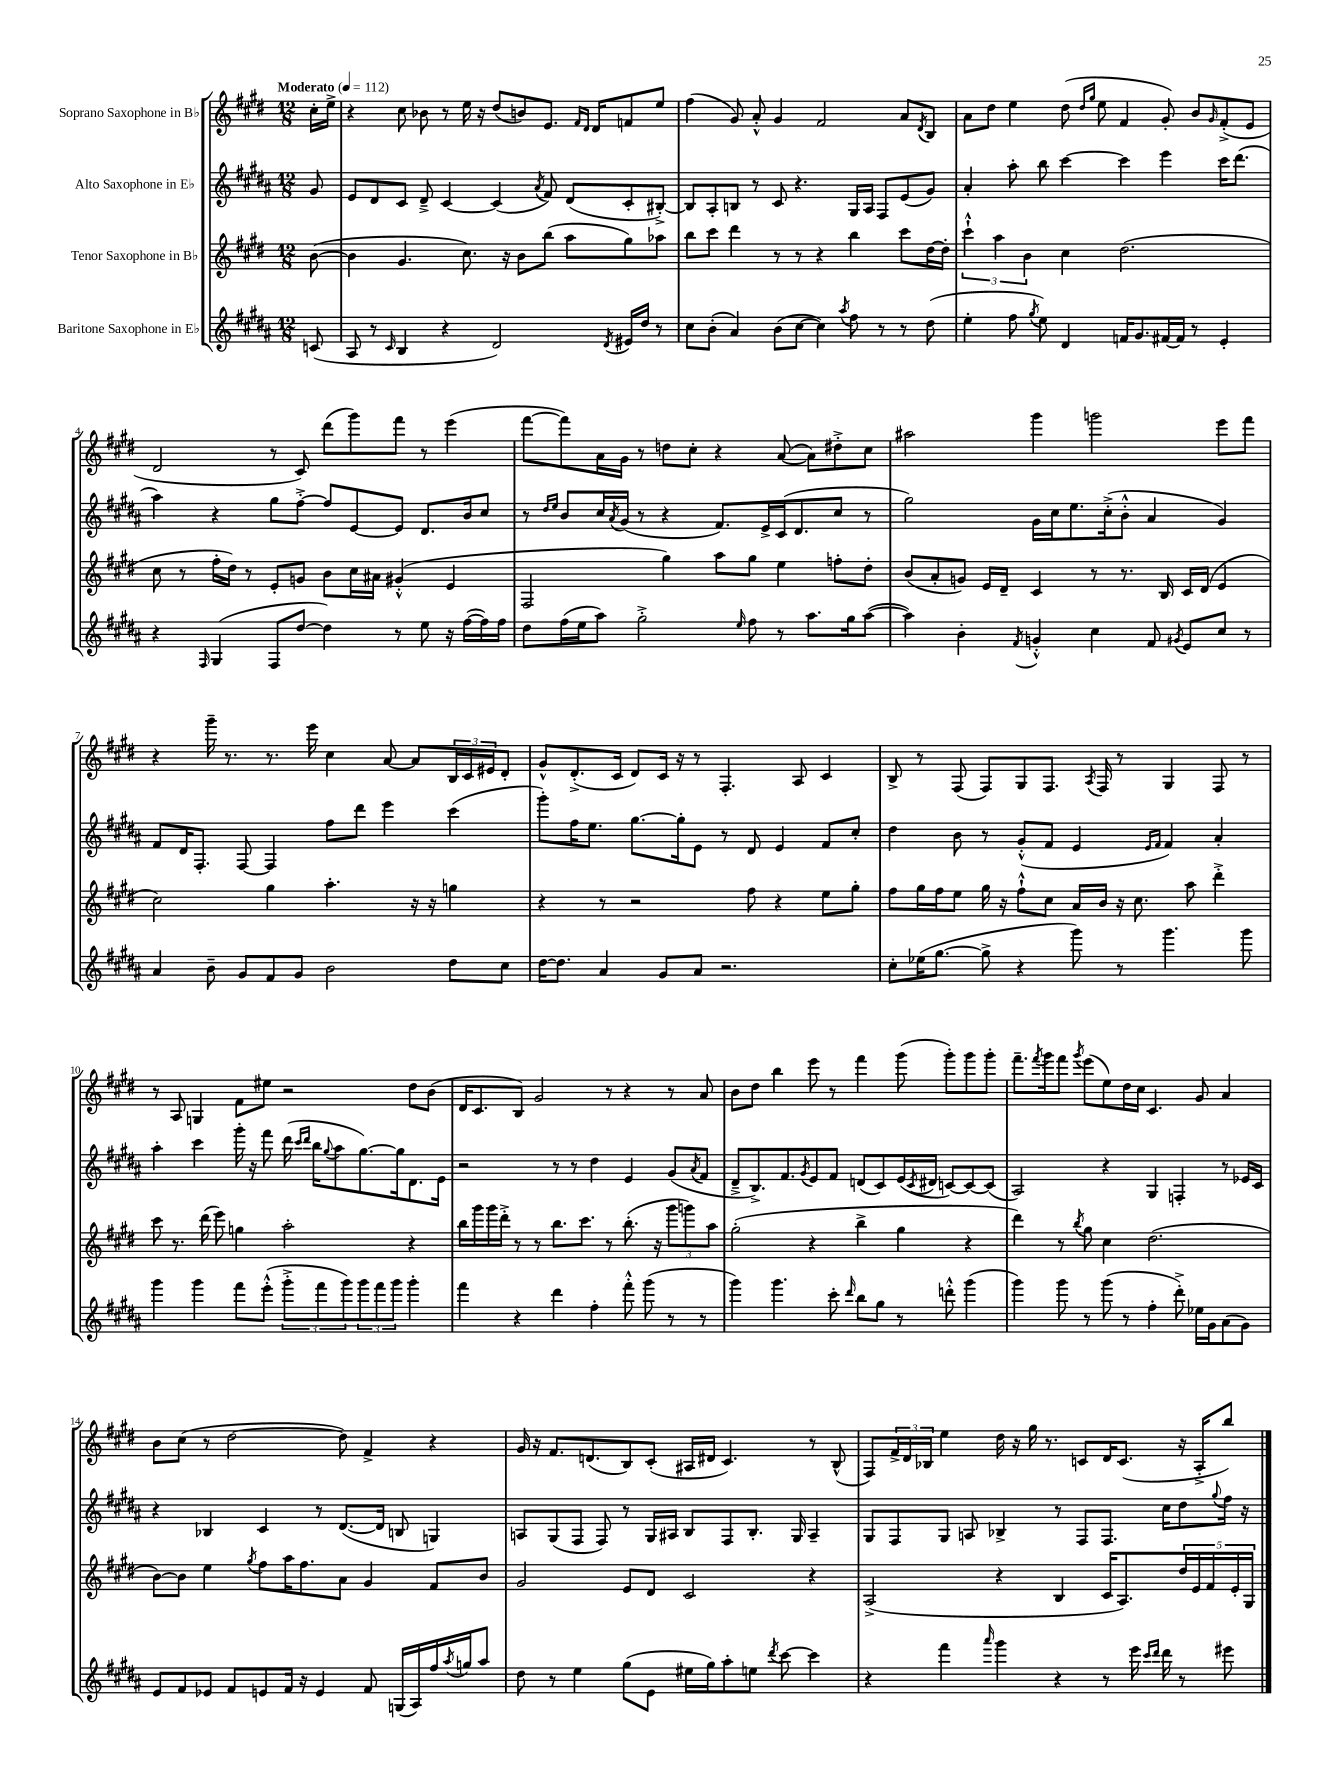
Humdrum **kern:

**kern	**kern	**kern	**kern
*staff4	*staff3	*staff2	*staff1
*clefG2	*clefG2	*clefG2	*clefG2
*k[f#c#g#d#a#]	*k[f#c#g#d#]	*k[f#c#g#d#a#]	*k[f#c#g#d#]
*M12/8	*M12/8	*M12/8	*M12/8
*MM112	*MM112	*MM112	*MM112
(8c	([8b	8g#	16cc#'
.	.	.	16ee^
=	=	=	=
8A#	4b]	8e	4r
8r	.	8d#	.
16qqc#	.	.	.
4B	4.g#	8c#	8cc#
.	.	8d#~^	8b-
4r	.	[4c#	8r
.	8.cc#)	.	16ee
.	.	.	16r
2d#)	.	(4c#]	(8dd#
.	16r	.	.
.	8b	.	8b)
.	.	8qa#	.
.	(8bb	8f#)	8.e
.	8aa	(8d#	.
.	.	.	16qqf#
.	.	.	16qqd#
.	.	.	16d#
8qd#	.	.	.
16e#	8gg#)	8c#'	8f
16dd#	.	.	.
8r	8aa-	[8B#'^)	8ee
=	=	=	=
8cc#	8bb	8B#]	(4ff#
(8b'	8ccc#	8A#'	.
4a#)	4ddd#	8B	8g#)
.	.	8r	8a'^^
(8b	8r	8c#	4g#
[8cc#	8r	4.r	.
4cc#])	4r	.	2f#
8qaa#	.	.	.
8ff#	4bb	16G#	.
.	.	16A#	.
8r	.	8F#	.
8r	8ccc#	(8e	8a
.	.	.	8qd#
(8dd#	[16dd#	8g#)	8B
.	16dd#']	.	.
=	=	=	=
4ee'	6ccc#`^^	4a#'	8a
.	.	.	8dd#
.	6aa	.	.
8ff#	.	8aa#'	4ee
.	6b	.	.
8qgg#	.	.	.
8ee)	.	8bb	.
4d#	4cc#	[4ccc#	(8dd#
.	.	.	16qqdd#
.	.	.	16qqgg#
.	.	.	8ee
16f	(2.dd#	4ccc#]	4f#
8.g#	.	.	.
[16f#	.	4eee	8g#')
16f#]	.	.	.
8r	.	.	8b
.	.	.	16qqg#
4e'	.	16ccc#	(8f#'^
.	.	(8.ddd#	.
.	.	.	8e
=	=	=	=
4r	8cc#	4aa#)	2d#
.	8r	.	.
16qqF#	.	.	.
(4G#	16ff#'	4r	.
.	16dd#)	.	.
.	8r	.	.
8F#	8e'	8gg#	8r
[8dd#	8g	[8ff#'^	8c#)
4dd#])	8b	8ff#]	(8ddd#
.	16cc#	[8e	8ggg#)
.	16a#	.	.
8r	(4g#'^^	8e]	8fff#
8ee	.	8.d#	8r
16r	4e	.	(4eee
([16ff#	.	16b	.
16ff#])	.	8cc#	.
16ff#	.	.	.
=	=	=	=
8dd#	2F#	8r	[8fff#
.	.	16qqdd#	.
.	.	16qqee	.
(16ff#	.	8b	8fff#])
16ee	.	.	.
8aa#)	.	16cc#	16a
.	.	8qa#	.
.	.	(16g#	16g#
2gg#'^	.	8r	8r
.	4gg#)	4r	8dd
.	.	.	8cc#'
.	8aa	8.f#)	4r
16qqee	.	.	.
8ff#	8gg#	.	.
.	.	16e^	.
8r	4ee	(16c#	([8a
.	.	8.d#	.
8.aa#	.	.	8a])
.	8ff'	8cc#	8dd#'^
16gg#	.	.	.
([8aa#	8dd#'	8r	8cc#
=	=	=	=
4aa#])	(8b	2gg#)	2aa#
.	8a'	.	.
4b'	8g)	.	.
.	16e	.	.
.	16d#~	.	.
8qf#	.	.	.
4g'^^	4c#	16g#	4ggg#
.	.	16cc#	.
.	.	8.ee	.
4cc#	8r	.	2ggg
.	.	(16cc#'^	.
.	8.r	8b'^^	.
8f#	.	4a#	.
.	16B	.	.
8qg#	.	.	.
8e	16c#	.	.
.	(16d#	.	.
8cc#	4e	4g#)	8eee
8r	.	.	8fff#
=	=	=	=
4a#	2cc#)	8f#	4r
.	.	16d#	.
.	.	8.F#'	.
8b~	.	.	16ggg#~
.	.	.	8.r
8g#	.	[8F#	.
8f#	4gg#	4F#]	8.r
8g#	.	.	.
.	.	.	16eee
2b	4.aa'	8ff#	4cc#
.	.	8ddd#	.
.	.	4eee	[8a
.	16r	.	8a]
.	16r	.	.
8dd#	4gg	(4ccc#	24B
.	.	.	24c#
.	.	.	24e#
8cc#	.	.	8d#'
=	=	=	=
[16dd#	4r	8ggg#')	8g#^^
8.dd#]	.	.	.
.	.	16ff#	(8.d#'^
.	.	8.ee	.
4a#	8r	.	.
.	.	.	16c#
.	2r	[8.gg#	8d#)
8g#	.	.	16c#
.	.	16gg#']	16r
8a#	.	8e	8r
2.r	.	8r	4.F#'
.	8ff#	8d#	.
.	4r	4e	.
.	.	.	8A
.	8ee	8f#	4c#
.	8gg#'	8cc#'	.
=	=	=	=
8cc#'	8ff#	4dd#	8B^
(16ee-	16gg#	.	8r
[8.gg#	16ff#	.	.
.	8ee	8b	(8F#
8gg#^]	16gg#	8r	8F#)
.	16r	.	.
4r	8ff#`^^	(8g#'^^	8G#
.	8cc#	8f#	8.F#
8ggg#)	16a	4e	.
.	.	.	8qA
.	16b	.	16F#
8r	16r	.	8r
.	8.cc#	.	.
.	.	16qqe	.
.	.	16qqf#	.
4.ggg#	.	4f#)	4G#
.	8aa	.	.
.	4ddd#'^	4a#'	8F#
8ggg#	.	.	8r
=	=	=	=
4ggg#	8ccc#	4aa#'	8r
.	8.r	.	8A
4ggg#	.	4ccc#	4G
.	(16ddd#	.	.
.	8eee)	.	.
8fff#	4gg	16ggg#'	8f#
.	.	16r	.
(8eee'^^	.	8fff#	8ee#
12ggg#'^	2aa'	(16ddd#	2r
.	.	16qqccc#	.
.	.	16qqddd#	.
.	.	16bb	.
12fff#	.	.	.
.	.	8qqgg#	.
.	.	8aa#	.
12ggg#)	.	.	.
12ggg#	.	[8.gg#)	.
12fff#	.	.	.
12ggg#	.	.	.
.	.	16gg#]	.
4ggg#'	4r	8.d#	8dd#
.	.	.	(8b
.	.	16e	.
=	=	=	=
4fff#	16bb	2r	16d#
.	16ggg#	.	8.c#
.	16ggg#	.	.
.	16ddd#'^	.	.
4r	8r	.	8B)
.	8r	.	2g#
4ddd#	8.bb	8r	.
.	.	8r	.
.	8.ccc#	.	.
4ff#'	.	4dd#	.
.	8r	.	8r
8fff#'^^	(8.bb'	4e	4r
(8ggg#	.	.	.
.	16r	.	.
8r	12ggg#	(8g#	8r
.	12ggg)	.	.
.	.	8qa#	.
8r	.	8f#	8a
.	12aa	.	.
=	=	=	=
4ggg#)	(2gg#'	8d#~^	8b
.	.	8.B^)	8dd#
4.ggg#	.	.	4bb
.	.	8.f#	.
.	.	8qg#	.
.	4r	8e	8eee
8ccc#'	.	8f#	8r
16qqddd#	.	.	.
8bb	4bb^	(8d	4fff#
8gg#	.	8c#)	.
8r	4gg#	(16e	(8ggg#
.	.	8qc#	.
.	.	16d#	.
8ddd'^^	.	[8c)	8ggg#')
(4ggg#	4r	8c_	8ggg#
.	.	(8c]	8ggg#'
=	=	=	=
4ggg#)	4ddd#)	2A#)	8.fff#~
.	.	.	8qfff#
.	.	.	16ggg#
8ggg#	8r	.	8fff#
.	8qbb	.	8qggg#
8r	8gg#	.	(8eee
(8ggg#	4cc#	4r	8ee)
8r	.	.	16dd#
.	.	.	16cc#
4ff#'	(2.dd#	4G#	4.c#
8ddd#'^)	.	4F'	.
16ee-	.	.	8g#
16g#	.	.	.
(8a#	.	8r	4a
8g#)	.	16e-	.
.	.	16c#	.
=	=	=	=
8e	[8b)	4r	8b
8f#	8b]	.	(8cc#
8e-	4ee	4B-	8r
8f#	.	.	[2dd#
.	8qgg#	.	.
8e	8ff#	4c#	.
16f#	16aa	.	.
16r	8.ff#	.	.
4e	.	8r	.
.	8a	([8.d#	8dd#])
8f#	4g#	.	4f#^
.	.	16d#]	.
(16G	.	8B	.
16A#)	.	.	.
16ff#	8f#	4G)	4r
8qaa#	.	.	.
16gg	.	.	.
8aa#	8b	.	.
=	=	=	=
8dd#	2g#	8A	16g#
.	.	.	16r
8r	.	(8G#	8.f#
4ee	.	8F#	.
.	.	.	(8.d
.	.	8F#)	.
(8gg#	8e	8r	8B)
8e	8d#	16G#	(8c#'
.	.	16A#	.
16ee#	2c#	8B	16A#
16gg#)	.	.	16d#
8aa#'	.	8F#	4.c#)
8ee	.	8.B'	.
8qddd#	.	.	.
[8ccc#	.	.	.
.	.	16G#	.
4ccc#]	4r	4A#~	8r
.	.	.	(8B^^
=	=	=	=
4r	(2A^	8G#	8F#)
.	.	8F#	24f#^
.	.	.	24d#
.	.	.	24B-
4fff#	.	8G#	4ee
.	.	8A	.
16qqaaa#	.	.	.
4ggg#	4r	4B-^	16dd#
.	.	.	16r
.	.	.	16gg#
.	.	.	8.r
4r	4B	8r	.
.	.	8F#	8c
8r	16c#	8.F#	16d#
.	8.A)	.	(8.c
16eee	.	.	.
16qqccc#	.	.	.
16qqddd#	.	.	.
16ddd#	.	16cc#	.
8r	20dd#	8dd#	16r
.	20e	.	.
.	.	.	16A'^
.	20f#	.	.
.	.	8qqgg#	.
8eee#	.	16ff#	8bb)
.	20e'	.	.
.	.	16r	.
.	20G#	.	.
==	==	==	==
*-	*-	*-	*-
